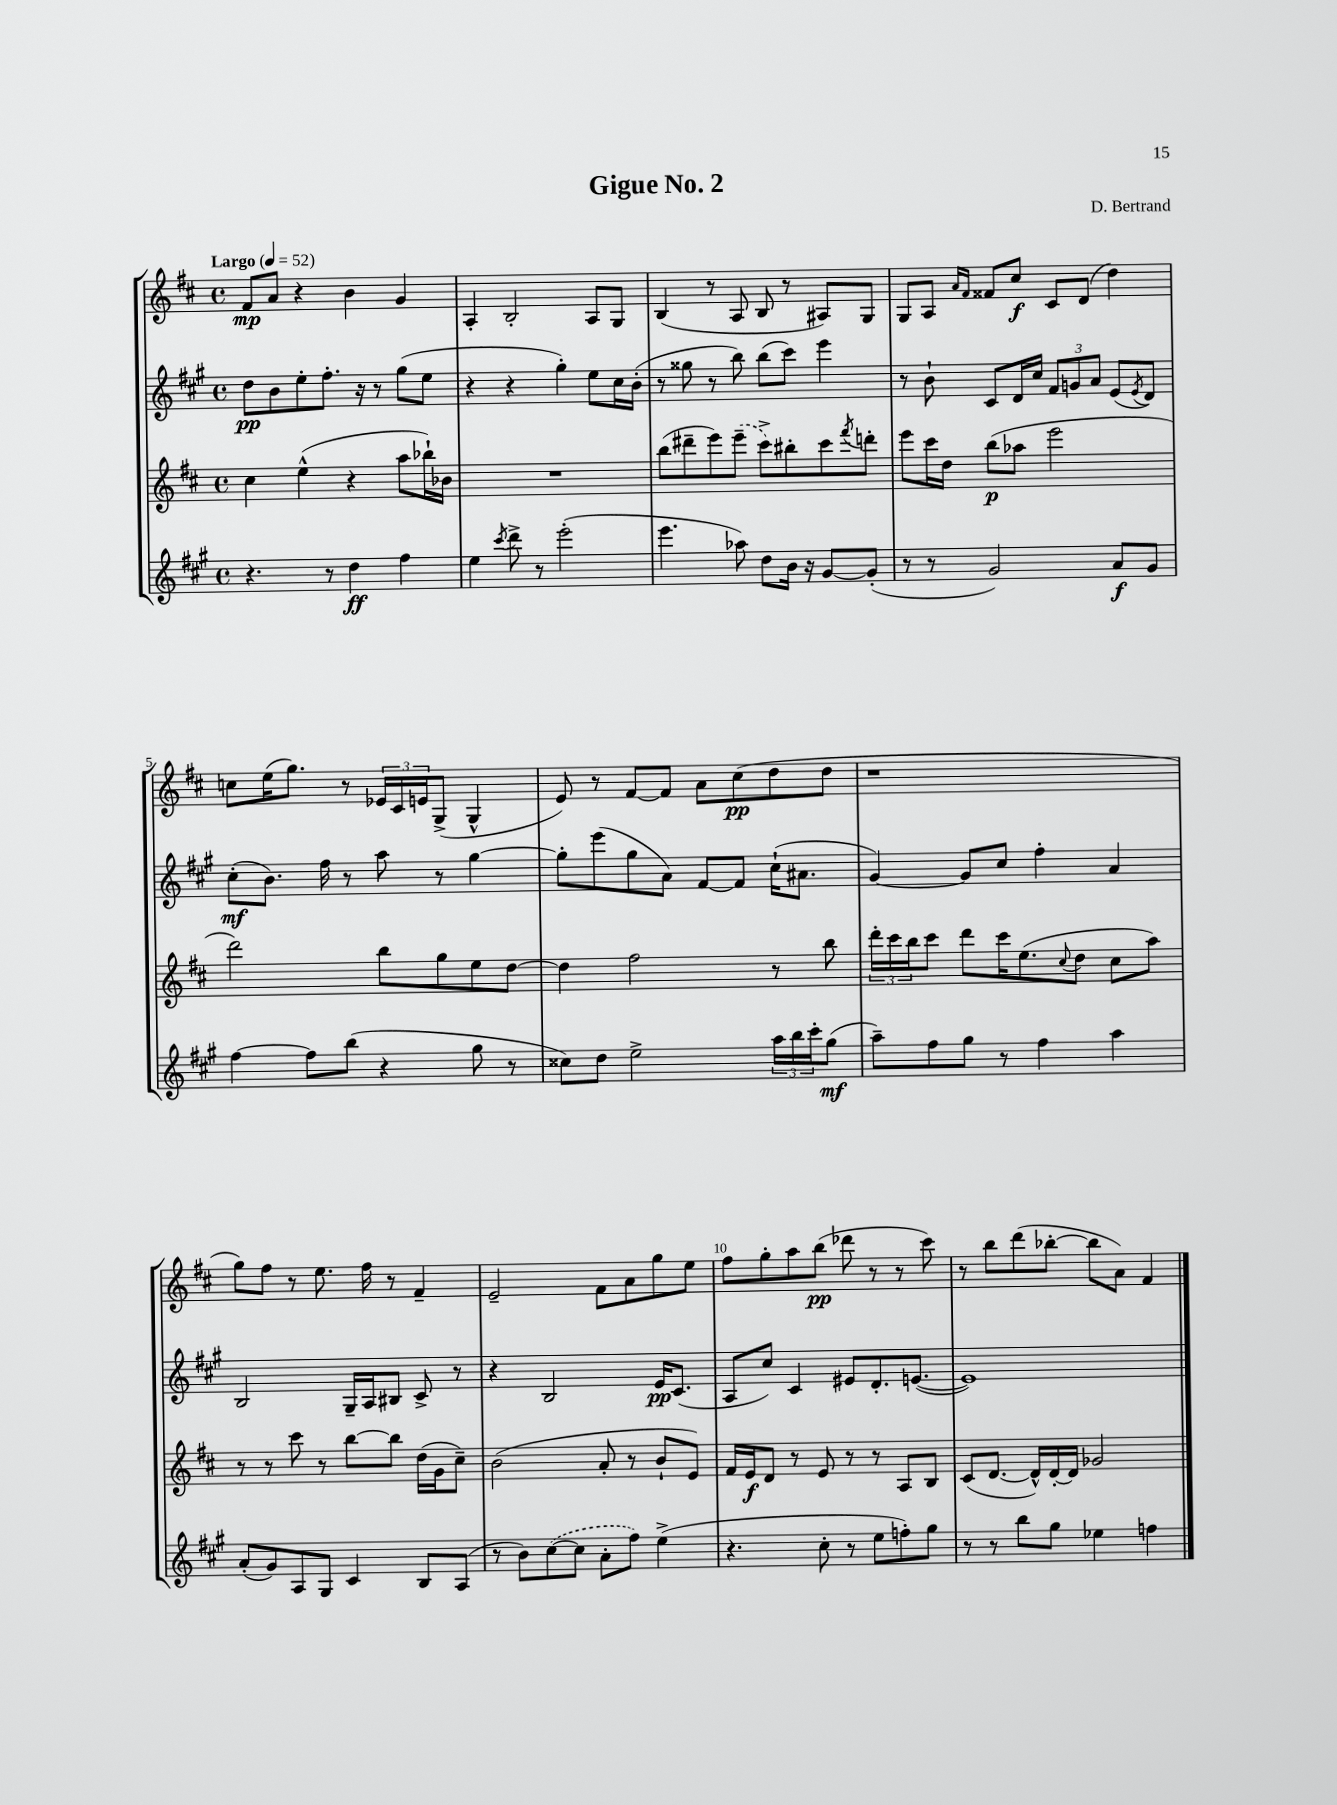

**kern	**kern	**kern	**kern
*staff4	*staff3	*staff2	*staff1
*clefG2	*clefG2	*clefG2	*clefG2
*k[f#c#g#]	*k[f#c#]	*k[f#c#g#]	*k[f#c#]
*M4/4	*M4/4	*M4/4	*M4/4
*met(c)	*met(c)	*met(c)	*met(c)
*MM52	*MM52	*MM52	*MM52
4.r	4cc#	8dd	8f#
.	.	8b	8a
.	(4ee^^	8ee'	4r
8r	.	8.ff#'	.
4dd	4r	.	4b
.	.	16r	.
.	.	8r	.
4ff#	8aa	(8gg#	4g
.	16bb-`)	8ee	.
.	16b-	.	.
=	=	=	=
4ee	1r	4r	4A'
8qccc#	.	.	.
8ddd^	.	4r	2B'
8r	.	.	.
(2eee'	.	4gg#')	.
.	.	8ee	8A
.	.	16cc#	8G
.	.	(16b'	.
=	=	=	=
4.eee	(8bb	8r	(4B
.	8ddd#~	8gg##	.
.	8eee)	8r	8r
8aa-)	(8eee~	8bb)	8A
8dd	8ccc#^)	(8bb	8B
16b	8bb#'	8ccc#)	8r
16r	.	.	.
[8g#	8ccc#	4eee	8A#)
.	8qfff#	.	.
(8g#']	8ddd'	.	8G
=	=	=	=
8r	8eee	8r	8G
8r	16ccc#	8b`	8A
.	16dd	.	.
.	.	.	16qqa
.	.	.	16qqf#
2g#)	(8bb	8c#	8f##
.	8aa-	16d	8cc#
.	.	16cc#	.
.	2eee	12f#	8c#
.	.	12g	.
.	.	.	(8d
.	.	12a	.
8a	.	(8e	4dd)
.	.	8qe	.
8g#	.	8d)	.
=	=	=	=
[4ff#	2ddd)	(8cc#'	8cc
.	.	8.b)	(16ee
.	.	.	8.gg)
8ff#]	.	.	.
.	.	16ff#	.
(8bb	.	8r	8r
4r	8bb	8aa	24e-
.	.	.	24c#
.	.	.	24e
.	8gg	8r	(8G^
8gg#	8ee	[4gg#	4G^^
8r	[8dd	.	.
=	=	=	=
8cc##)	4dd]	8gg#']	8e)
8dd	.	(8eee	8r
2ee^	2ff#	8gg#	[8f#
.	.	8a)	8f#]
.	.	[8f#	8a
.	.	8f#]	(8cc#
24aa	8r	(16cc#`	8dd
24bb	.	.	.
.	.	8.a#	.
24ccc#'	.	.	.
(8gg#	8bb	.	8dd
=	=	=	=
8aa~)	24ddd'	[4g#)	1r
.	24ccc#	.	.
.	24bb	.	.
8ff#	8ccc#	.	.
8gg#	8ddd	8g#]	.
8r	16ccc#	8cc#	.
.	(8.ee	.	.
4ff#	.	4ff#'	.
.	8qqcc#	.	.
.	8dd	.	.
4aa	8cc#	4a	.
.	8aa)	.	.
=	=	=	=
(8a'	8r	2B	8gg)
8g#)	8r	.	8ff#
8A	8ccc#	.	8r
8G#	8r	.	8.ee
4c#	[8bb	16G#~	.
.	.	16A	16ff#
.	8bb]	8B#	8r
8B	(16dd	8c#^	4f#~
.	16g	.	.
(8A	8cc#~)	8r	.
=	=	=	=
8r	(2b	4r	2e~
8b)	.	.	.
([8cc#	.	2B	.
8cc#]	.	.	.
8a'	8a'	.	8f#
8ff#)	8r	.	8a
(4ee^	8b`	16e	8gg
.	.	(8.c#	.
.	8e)	.	8ee
=	=	=	=
4.r	16f#	8A	8ff#
.	16e	.	.
.	8d	8cc#)	8gg'
.	8r	4c#	8aa
8cc#'	8e	.	(8bb
8r	8r	8e#	8ddd-
8ee	8r	8.d'	8r
8ff')	8A	.	8r
.	.	([8.e	.
8gg#	8B	.	8ccc#)
=	=	=	=
8r	(8c#	1e])	8r
8r	[8.d	.	8bb
8bb	.	.	(8ddd
.	16d^^])	.	.
8gg#	[16d'	.	[8bb-'
.	16d]	.	.
4ee-	2g-	.	8bb-]
.	.	.	8a)
4ff	.	.	4f#
==	==	==	==
*-	*-	*-	*-
